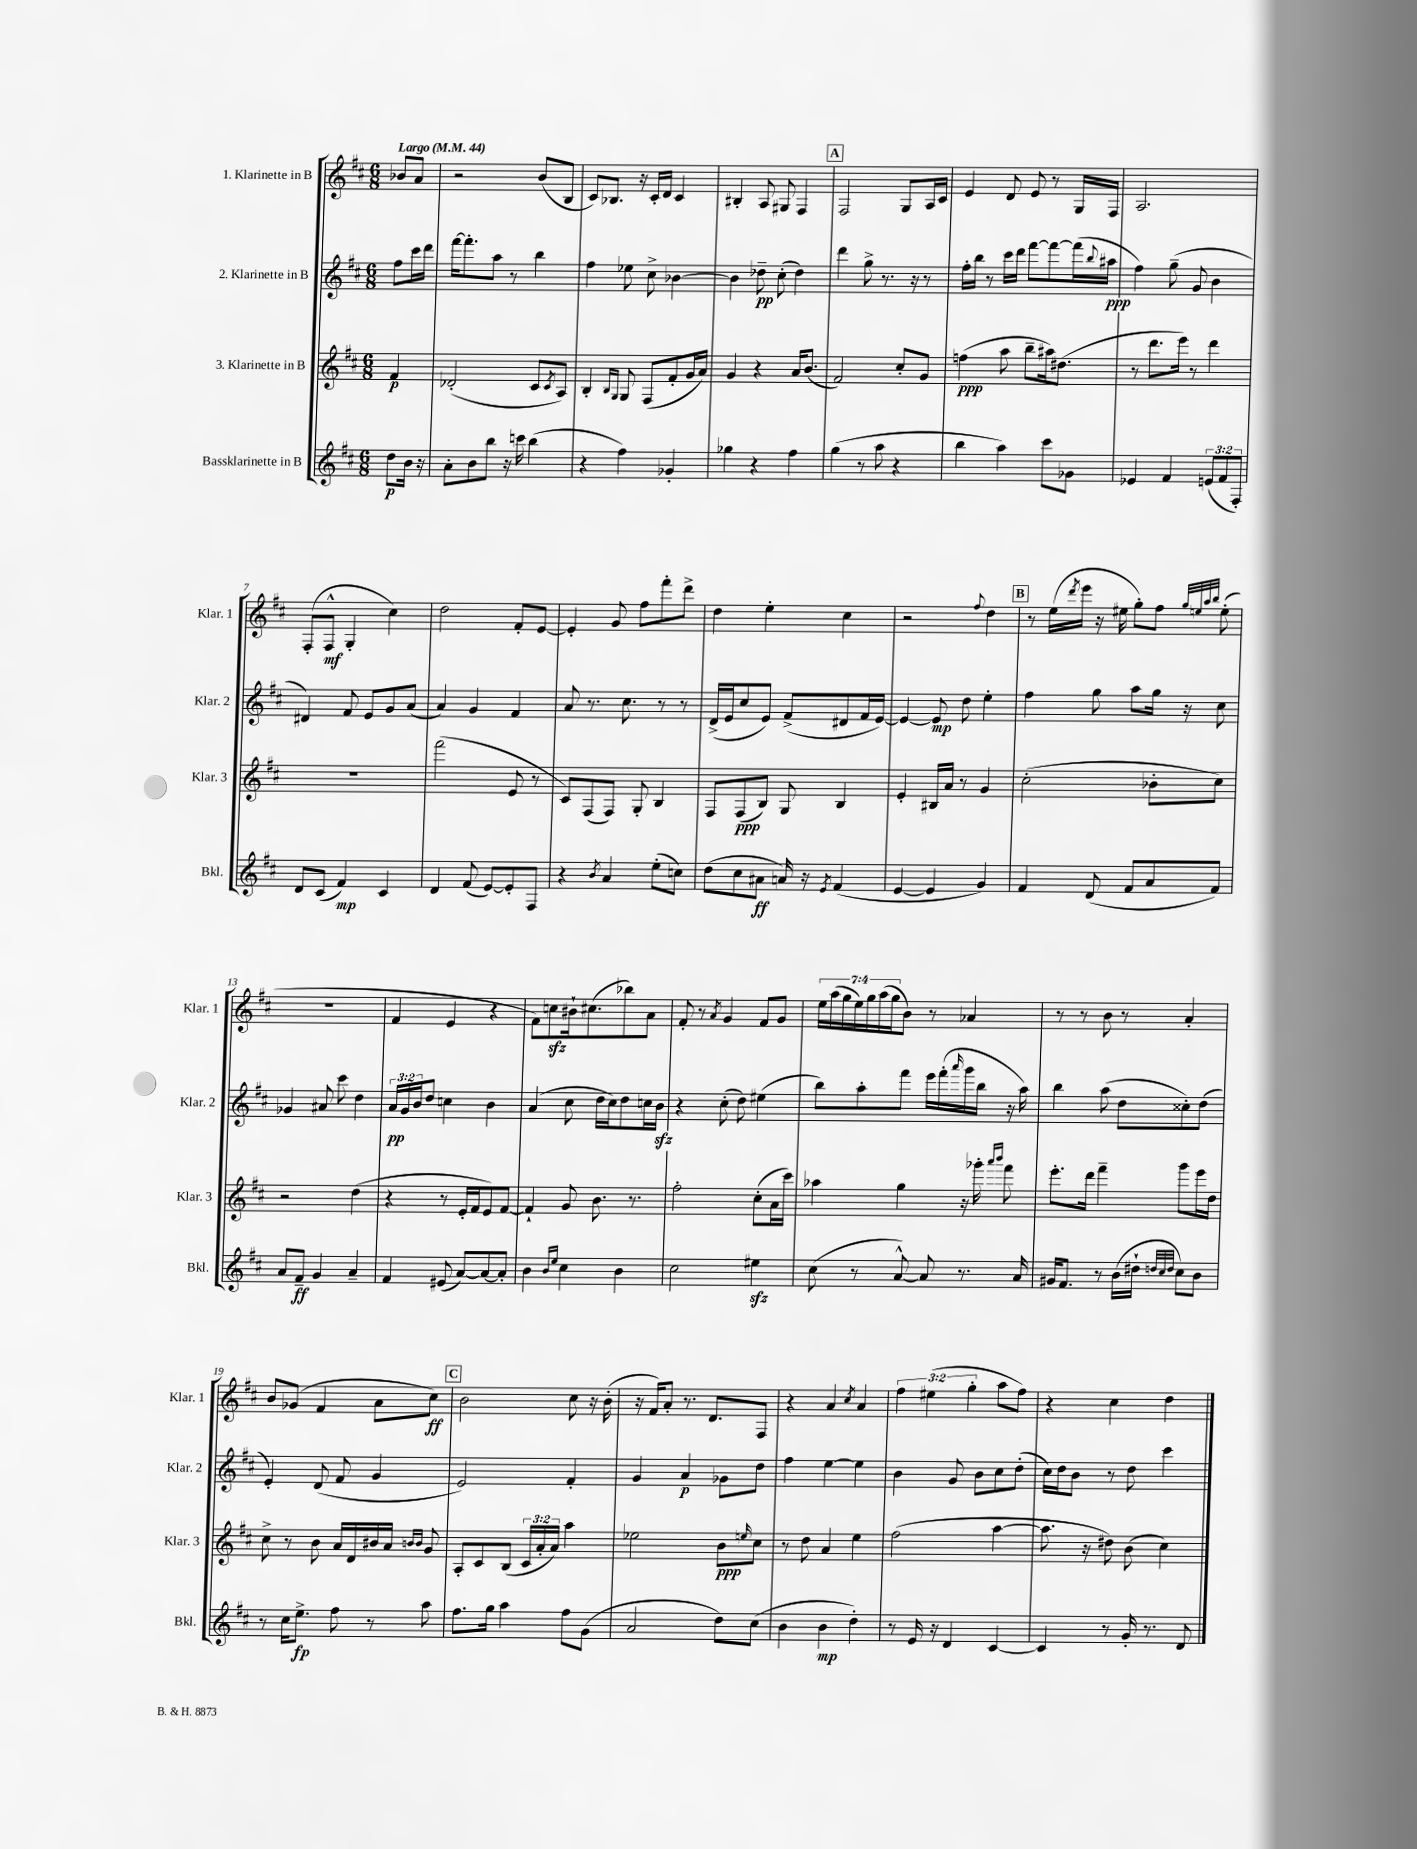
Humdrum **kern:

**kern	**dynam	**kern	**dynam	**kern	**dynam	**kern	**dynam
*part4	*part4	*part3	*part3	*part2	*part2	*part1	*part1
*staff4	*staff4	*staff3	*staff3	*staff2	*staff2	*staff1	*staff1
*I"Bassklarinette in B	*	*I"3. Klarinette in B	*	*I"2. Klarinette in B	*	*I"1. Klarinette in B	*
*I'Bkl.	*	*I'Klar. 3	*	*I'Klar. 2	*	*I'Klar. 1	*
*clefG2	*	*clefG2	*	*clefG2	*	*clefG2	*
*k[f#c#]	*	*k[f#c#]	*	*k[f#c#]	*	*k[f#c#]	*
*M6/8	*	*M6/8	*	*M6/8	*	*M6/8	*
*MM44	*	*MM44	*	*MM44	*	*MM44	*
=	=	=	=	=	=	=	=
!	!	!	!	!	!	!LO:TX:a:B:t=Largo	!
8dd\L	p	4f#/	p	8ff#\L	.	8b-X/L	.
16b\Jk	.	.	.	16ccc#\L	.	8a/J	.
16r	.	.	.	16ddd\JJ	.	.	.
=1	=1	=1	=1	=1	=1	=1	=1
8a'\L	.	(2d-X'/	.	[16fff#\KL	.	2r	.
.	.	.	.	8.fff#'\]	.	.	.
8b\	.	.	.	.	.	.	.
8bb\J	.	.	.	8aa\J	.	.	.
16r	.	.	.	8r	.	.	.
16cccn\	.	.	.	.	.	.	.
(4bb\	.	8c#/L	.	4bb\	.	(8b/L	.
.	.	8qc#/	.	.	.	.	.
.	.	8A/J)	.	.	.	8B/J	.
=2	=2	=2	=2	=2	=2	=2	=2
4r	.	4B'/	.	4ff#\	.	8c#/L)	.
.	.	.	.	.	.	8.B-X/J	.
.	.	16qqB/LL	.	.	.	.	.
.	.	16qqG/JJ	.	.	.	.	.
4ff#\)	.	8G/	.	8ee-X\	.	.	.
.	.	.	.	.	.	16r	.
.	.	(8F#/L	.	8cc#^\	.	16c#'/LL	.
.	.	.	.	.	.	16d/JJ	.
4g-X'/	.	8f#'/	.	[4b-X\	.	4c#/	.
.	.	16g/L	.	.	.	.	.
.	.	16a/JJ)	.	.	.	.	.
=3	=3	=3	=3	=3	=3	=3	=3
4gg-X\	.	4g/	.	4b-\]	.	4B#X'/	.
4r	.	4r	.	8dd-X~\	pp	8A/	.
.	.	.	.	(8cc#'\	.	8G#X/	.
4ff#\	.	16a/KL	.	4dd-\)	.	4F#/	.
.	.	(8.b/J	.	.	.	.	.
!!LO:REH:place=s1:t=A
=4	=4	=4	=4	=4	=4	=4	=4
(4gg\	.	2f#/)	.	4ddd\	.	2F#/	.
8r	.	.	.	8gg^\	.	.	.
8aa\	.	.	.	8.r	.	.	.
4r	.	8cc#'/L	.	.	.	8G/L	.
.	.	.	.	16r	.	.	.
.	.	8g/J	.	8r	.	16A/L	.
.	.	.	.	.	.	16c#/JJ	.
=5	=5	=5	=5	=5	=5	=5	=5
4bb\	.	(4ffn\	ppp	16ff#'\LL	.	4e/	.
.	.	.	.	16bb\JJ	.	.	.
.	.	.	.	8r	.	.	.
4aa\)	.	8aa\	.	16ccc#\LL	.	8d/	.
.	.	.	.	16ddd\JJ	.	.	.
.	.	8bb~\L	.	[8fff#\L	.	8e/	.
8ccc#\L	.	16aa#X\k)	.	8fff#\_	.	8r	.
.	.	(8.dd#X\J	.	.	.	.	.
8g-X\J	.	.	.	(16fff#\L]	.	16G/LL	.
.	.	.	.	8qqbb/	.	.	.
.	.	.	.	16aa#X\JJ	ppp	16F#/JJ	.
=6	=6	=6	=6	=6	=6	=6	=6
4e-X/	.	8r	.	4ff#\)	.	2.A/	.
.	.	8.ddd\L	.	.	.	.	.
4f#/	.	.	.	(8gg~\	.	.	.
.	.	16eee\Jk)	.	.	.	.	.
.	.	8r	.	8g/	.	.	.
(12en/L	.	4ddd\	.	4b\	.	.	.
12f#/	.	.	.	.	.	.	.
12F#'/J)	.	.	.	.	.	.	.
!!LO:LB:g=z
=7	=7	=7	=7	=7	=7	=7	=7
8d/L	.	2.r	.	4d#X/)	.	(8F#'/L	.
(8c#/J	.	.	.	.	.	8F#^^/J	mf
4f#/)	mp	.	.	8f#/	.	4G'/	.
.	.	.	.	8e/L	.	.	.
4c#/	.	.	.	8g/	.	4cc#\)	.
.	.	.	.	(8a/J	.	.	.
=8	=8	=8	=8	=8	=8	=8	=8
4d/	.	(2fff#\	.	4a/)	.	2dd\	.
(8f#/	.	.	.	4g/	.	.	.
[8e/L)	.	.	.	.	.	.	.
8e'/]	.	8e/	.	4f#/	.	8f#'/L	.
8F#/J	.	8r	.	.	.	[8e/J	.
=9	=9	=9	=9	=9	=9	=9	=9
4r	.	8c#/L)	.	8a/	.	4e'/]	.
.	.	(8F#/	.	8.r	.	.	.
8qb/	.	.	.	.	.	.	.
4a/	.	8F#/J)	.	.	.	8g/	.
.	.	.	.	8.cc#\	.	.	.
.	.	8G'/	.	.	.	8ff#\L	.
(8ee'\L	.	4B/	.	8r	.	8fff#'\	.
8ccn\J)	.	.	.	8r	.	8ddd^\J	.
=10	=10	=10	=10	=10	=10	=10	=10
(8dd\L	.	8F#/L	.	(16d^/LL	.	4dd\	.
.	.	.	.	16e/J	.	.	.
8cc#\	.	(8F#/	ppp	8cc#/	.	.	.
8a#X\J	ff	8B/J)	.	8e/J)	.	4ee'\	.
16an/)	.	8G/	.	(8f#^/L	.	.	.
16r	.	.	.	.	.	.	.
8qe/	.	.	.	.	.	.	.
(4f#/	.	4B/	.	8d#X/	.	4cc#\	.
.	.	.	.	16f#/L	.	.	.
.	.	.	.	[16e/JJ)	.	.	.
=11	=11	=11	=11	=11	=11	=11	=11
[4e/	.	4e'/	.	4e/_	.	2r	.
4e/]	.	16B#X/LL	.	8e/]	mp	.	.
.	.	16a/JJ	.	.	.	.	.
.	.	8r	.	8dd\	.	.	.
.	.	.	.	.	.	8qqff#/	.
4g/)	.	4g/	.	4ee'\	.	4dd\	.
!!LO:REH:place=s1:t=B
=12	=12	=12	=12	=12	=12	=12	=12
4f#/	.	(2cc#'\	.	4ff#\	.	8r	.
.	.	.	.	.	.	(16ee\LL	.
.	.	.	.	.	.	8qddd/	.
.	.	.	.	.	.	16eee\JJ	.
(8d/	.	.	.	8gg\	.	16r	.
.	.	.	.	.	.	16ee#X\	.
8f#/L	.	.	.	8aa\L	.	8gg'\L)	.
8a/	.	8b-X'\L	.	16gg\Jk	.	8ff#\J	.
.	.	.	.	16r	.	.	.
.	.	.	.	.	.	32qqgg/LLL	.
.	.	.	.	.	.	32qqeen/	.
.	.	.	.	.	.	32qqaa/	.
.	.	.	.	.	.	32qqbb/JJJ	.
8f#/J)	.	8cc#\J)	.	8cc#\	.	(8ee'\	.
!!LO:LB:g=z
=13	=13	=13	=13	=13	=13	=13	=13
8a/L	.	2r	.	4g-X/	.	2.r	.
8f#~/J	ff	.	.	.	.	.	.
4g/	.	.	.	8a#X/	.	.	.
.	.	.	.	8ccc#\	.	.	.
4a~/	.	(4dd\	.	4dd\	.	.	.
=14	=14	=14	=14	=14	=14	=14	=14
4f#/	.	4r	.	24a/LL	pp	4f#/	.
.	.	.	.	24g/	.	.	.
.	.	.	.	24b/J	.	.	.
.	.	.	.	8dd/J	.	.	.
(8e#X/	.	8r	.	4ccn\	.	4e/	.
[8a/L)	.	16e'/LL	.	.	.	.	.
.	.	16f#/J	.	.	.	.	.
8a/_	.	8e/)	.	4b\	.	4r	.
8a'/J]	.	[8f#/J	.	.	.	.	.
=15	=15	=15	=15	=15	=15	=15	=15
4b\	.	4f#`/]	.	(4a/	.	8f#\L)	.
.	.	.	.	.	.	8ccnzz\	.
16qqb/LL	.	.	.	.	.	.	.
16qqee/JJ	.	.	.	.	.	.	.
4cc#\	.	8g/	.	8cc#\	.	16b#X`\k	.
.	.	.	.	.	.	(8.cc#X\	.
.	.	8.b\	.	16dd\LL	.	.	.
.	.	.	.	16cc#\J)	.	.	.
4b\	.	.	.	8dd\	.	8bb-X\)	.
.	.	8.r	.	.	.	.	.
.	.	.	.	16ccn\L	.	8a\J	.
.	.	.	.	16bzz\JJ	.	.	.
=16	=16	=16	=16	=16	=16	=16	=16
2cc#\	.	2ff#'\	.	4r	.	8f#'/	.
.	.	.	.	.	.	8r	.
.	.	.	.	.	.	8qa/	.
.	.	.	.	(8cc#'\	.	4g/	.
.	.	.	.	8dd\)	.	.	.
4ee#Xzz\	.	(8cc#'\L	.	(4ee#X\	.	8f#/L	.
.	.	16a\L	.	.	.	8g/J	.
.	.	16ccc#\JJ)	.	.	.	.	.
=17	=17	=17	=17	=17	=17	=17	=17
(8cc#\	.	4aa-X\	.	8bb\L)	.	28ee\LL	.
.	.	.	.	.	.	(28aa\	.
.	.	.	.	.	.	28gg\	.
.	.	.	.	.	.	28ee\)	.
8r	.	.	.	8aa'\	.	.	.
.	.	.	.	.	.	28gg\	.
.	.	.	.	.	.	(28aa\	.
.	.	.	.	.	.	28gg\J	.
[8a^^/)	.	4gg\	.	8fff#\J	.	8b\J)	.
8a/]	.	.	.	16eee\LL	.	8r	.
.	.	.	.	(16fff#'\	.	.	.
.	.	.	.	16qqaaa/	.	.	.
8.r	.	16r	.	16ggg\	.	4a-X/	.
.	.	16ggg-X'\	.	16bb\JJ	.	.	.
.	.	16qqaaa/LL	.	.	.	.	.
.	.	16qqbbb/JJ	.	.	.	.	.
.	.	8fff#\	.	16r	.	.	.
16a/	.	.	.	16aa\)	.	.	.
=18	=18	=18	=18	=18	=18	=18	=18
16g#X/KL	.	8.eee'\L	.	4bb\	.	8r	.
8.f#/J	.	.	.	.	.	.	.
.	.	.	.	.	.	8r	.
.	.	16ddd\Jk	.	.	.	.	.
8r	.	4fff#~\	.	(8aa\	.	8b\	.
(16b\LL	.	.	.	8dd\L	.	8r	.
16dd#X`\JJ	.	.	.	.	.	.	.
32qqddn/LLL	.	.	.	.	.	.	.
32qqcc#/	.	.	.	.	.	.	.
32qqdd/JJJ	.	.	.	.	.	.	.
8cc#\L)	.	8ggg\L	.	8cc##X'\)	.	4a'/	.
8b\J	.	16eee\L	.	(8dd\J	.	.	.
.	.	16dd\JJ	.	.	.	.	.
!!LO:LB:g=z
=19	=19	=19	=19	=19	=19	=19	=19
8r	.	8cc#^\	.	4e'/)	.	8b/L	.
16cc#\KL	.	8r	.	.	.	(8g-X/J	.
8.ee^\J	fp	.	.	.	.	.	.
.	.	8b\	.	(8d/	.	4f#/	.
8ff#\	.	16a/LL	.	8f#/	.	.	.
.	.	16d/	.	.	.	.	.
8r	.	16b#X/	.	4g/	.	8a\L	.
.	.	16a/JJ	.	.	.	.	.
.	.	16qqbn/LL	.	.	.	.	.
.	.	16qqb/JJ	.	.	.	.	.
8aa\	.	8g/	.	.	.	8cc#\J)	ff
!!LO:REH:place=s1:t=C
=20	=20	=20	=20	=20	=20	=20	=20
8.ff#\L	.	8A'/L	.	2e/)	.	2b\	.
.	.	8c#/	.	.	.	.	.
16gg\Jk	.	.	.	.	.	.	.
4aa\	.	(8B/J	.	.	.	.	.
.	.	24c#/LL	.	.	.	.	.
.	.	24a'/	.	.	.	.	.
.	.	24a/JJ)	.	.	.	.	.
8ff#\L	.	4aa\	.	4f#'/	.	8cc#\	.
(8g\J	.	.	.	.	.	16r	.
.	.	.	.	.	.	(16b'\	.
=21	=21	=21	=21	=21	=21	=21	=21
2a/	.	2ee-X\	.	4g/	.	16r	.
.	.	.	.	.	.	16f#/KL)	.
.	.	.	.	.	.	8a'/J	.
.	.	.	.	4a/	p	8.r	.
.	.	.	.	.	.	8.d/L	.
8dd\L)	.	8b\L	ppp	8g-X\L	.	.	.
.	.	16qqeen/	.	.	.	.	.
(8cc#\J	.	8cc#\J	.	8dd\J	.	8F#/J	.
=22	=22	=22	=22	=22	=22	=22	=22
4b\	.	8r	.	4ff#\	.	4r	.
.	.	8dd\	.	.	.	.	.
4b\	mp	4a/	.	[4ee\	.	4a/	.
.	.	.	.	.	.	8qcc#/	.
4dd'\)	.	4ee\	.	4ee\]	.	4a/	.
=23	=23	=23	=23	=23	=23	=23	=23
8r	.	(2ff#\	.	4b\	.	6ff#\	.
16e/	.	.	.	.	.	.	.
.	.	.	.	.	.	(6ee#X\	.
16r	.	.	.	.	.	.	.
4d/	.	.	.	8g/	.	.	.
.	.	.	.	.	.	6gg'\	.
.	.	.	.	8b\L	.	.	.
[4c#/	.	[4aa\	.	8cc#\	.	8aa\L	.
.	.	.	.	(8dd'\J	.	8ff#\J)	.
=24	=24	=24	=24	=24	=24	=24	=24
4c#/]	.	8.aa\]	.	16cc#\LL)	.	4r	.
.	.	.	.	16dd\J	.	.	.
.	.	.	.	8b\J	.	.	.
.	.	16r	.	.	.	.	.
8r	.	8dd#X\)	.	8r	.	4cc#\	.
16g'/	.	(8b\	.	8dd\	.	.	.
8.r	.	.	.	.	.	.	.
.	.	4cc#\)	.	4ccc#\	.	4dd\	.
8d/	.	.	.	.	.	.	.
==	==	==	==	==	==	==	==
*-	*-	*-	*-	*-	*-	*-	*-
